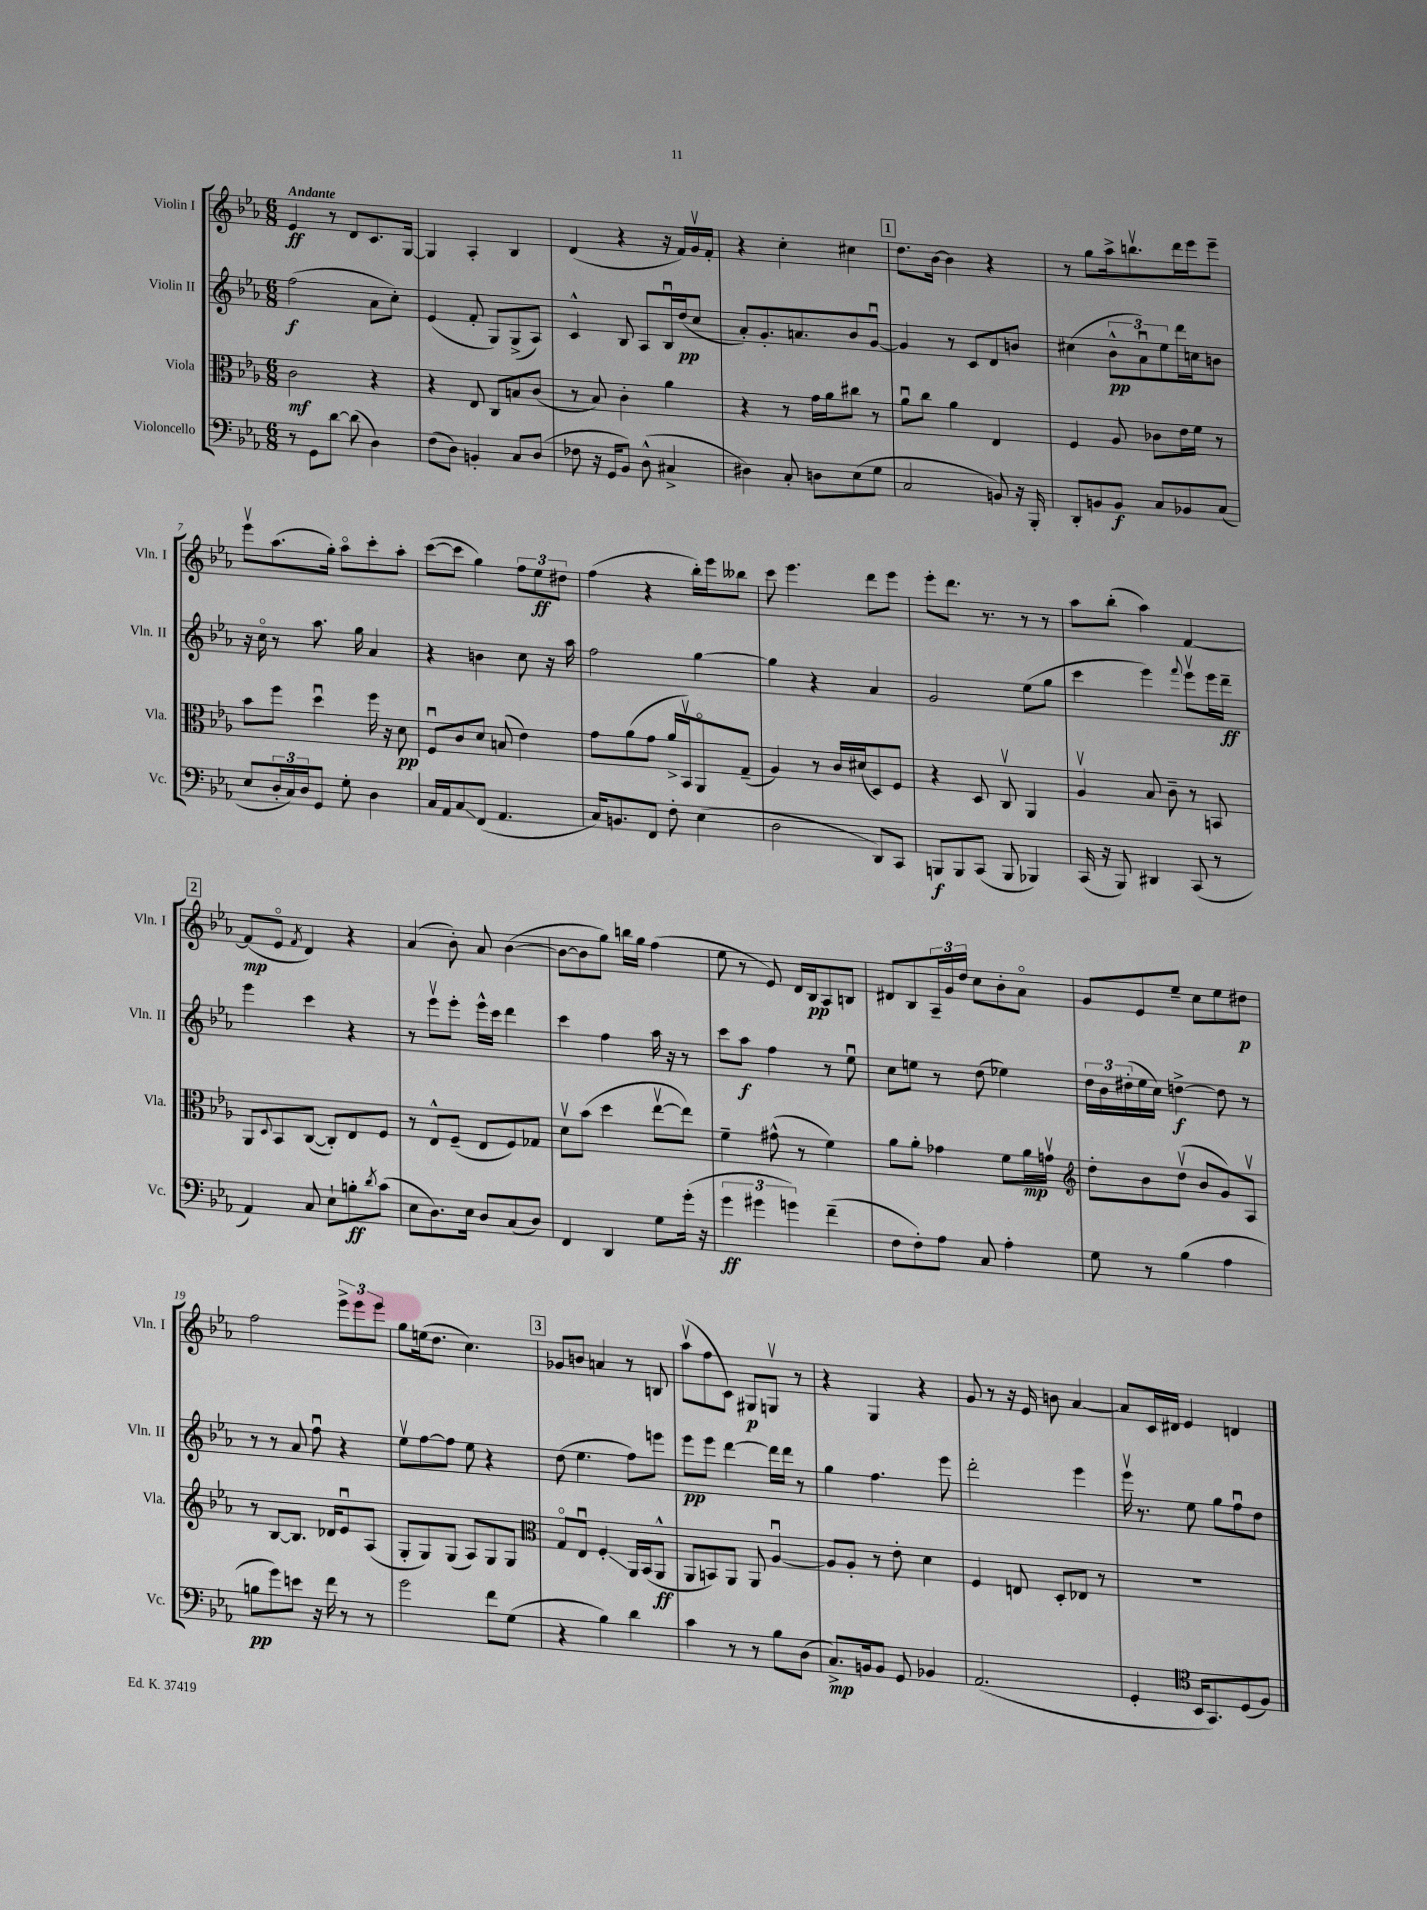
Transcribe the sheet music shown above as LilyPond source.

<<
\new StaffGroup <<
\new Staff = "s0" \with { instrumentName = "Violin I" shortInstrumentName = "Vln. I" } {
    \clef treble \key ees \major \numericTimeSignature \time 6/8 \tempo "Andante"
    ees'4\ff r8 d'8 c'8. g16~ |
    g4 aes4-. bes4 |
    d'4( r4 r16 f'16) g'16\upbow f'16-. |
    r4 c''4-. cis''4 |
    \mark \markup { \box "1" } d''8. bes'16~ bes'4 r4 |
    r8 g''8 aes''16-> b''8.\upbow d'''16 ees'''16 ees'''8-- |
    ees'''8\upbow aes''8.( g''16-.) aes''8\flageolet c'''8-. aes''8-. |
    c'''8~( c'''8 g''4) \tuplet 3/2 { f''8 ees''8\ff dis''8 } |
    f''4( r4 bes''16-.) ees'''16 beses''8 |
    c'''8 ees'''4. d'''8 ees'''8 |
    ees'''8-. d'''8. r8. r8 r8 |
    aes''8 bes''8-.( aes''4) f'4~ |
    \mark \markup { \box "2" } f'8\mp( ees'8\flageolet \acciaccatura { f'8 } d'4) r4 |
    aes'4( bes'8-.) aes'8 bes'4~( |
    bes'8~ bes'8 g''8) b''16 g''16 f''4( |
    ees''8 r8 ees'8) d'16 bes16\pp aes8 b8 |
    dis'8 bes8 \tuplet 3/2 { aes16-- g'16 d''16 } c''8 bes'8-. aes'8\flageolet |
    g'8 ees'8 ees''8-- c''8 ees''8 dis''8\p |
    f''2 \tuplet 3/2 { ees'''8-> ees'''8 ees'''8 } |
    g''8 e''16( d''8. c''4.) |
    \mark \markup { \box "3" } ges'8 b'8 a'4 r8 b8 |
    aes''8\upbow( f''8 c'8) gis8\p g8\upbow r8 |
    r4 g4 r4 |
    g'8 r8 r16 ees'16 b'8 aes'4~ |
    aes'8 c'16 dis'16 ees'4 d'4 \bar "|." |
}
\new Staff = "s1" \with { instrumentName = "Violin II" shortInstrumentName = "Vln. II" } {
    \clef treble \key ees \major \numericTimeSignature \time 6/8
    f''2\f( aes'8 c''8-.) |
    ees'4( f'8-. g8) g8->( aes8) |
    c'4-^ bes8 aes8 bes16\downbow d''16\pp( c''8 |
    aes'8-.) g'8.-. a'8. bes'8 g'8~\downbow |
    \mark \markup { \box "1" } g'4 r8 c'8 d'8 b'8 |
    cis''4( \tuplet 3/2 { bes'8-^\pp aes'8\downbow) ees''8 } d'''16 c''16 b'8 |
    r16 c''16\flageolet r8 aes''8. g''16 aes'4 |
    r4 b'4 c''8 r16 aes''16 |
    f''2 g''4~ |
    g''4 r4 aes'4 |
    g'2 ees''8( g''8 |
    c'''4 ees'''4) \appoggiatura { f'''8 } ees'''8\upbow ees'''16 d'''16--\ff |
    \mark \markup { \box "2" } ees'''4 c'''4 r4 |
    r8 ees'''8\upbow ees'''8-. ees'''16-^ c'''16 d'''4 |
    c'''4 f''4 aes''16 r16 r8 |
    c'''8 aes''8\f f''4 r8 ees''8\downbow |
    c''8 e''8 r8 d''8( ees''4) |
    \tuplet 3/2 { d''16 bes'16 dis''16-.( } ees''16 c''16) d''4~->\f d''8 r8 |
    r8 r8 aes'8 f''8\downbow r4 |
    ees''8\upbow f''8~ f''8 ees''8 r4 |
    \mark \markup { \box "3" } d''8( ees''4. f''8) e'''8 |
    ees'''8\pp ees'''8 d'''4~ d'''16 d'''16 r8 |
    g''4 f''4. ees'''8 |
    d'''2-. ees'''4 |
    ees'''16\upbow r8. ees''8 g''8 f''8\downbow d''8 \bar "|." |
}
\new Staff = "s2" \with { instrumentName = "Viola" shortInstrumentName = "Vla." } {
    \clef alto \key ees \major \numericTimeSignature \time 6/8
    c'2\mf r4 |
    r4 ees8 c8 b8 c'8( |
    r8 bes8) c'4-. aes'4 |
    r4 r8 g'16 aes'16 cis''8 r8 |
    \mark \markup { \box "1" } aes'8\downbow c''8 aes'4 ees4 |
    f4 aes8 ces'8 ees'16 f'16 r8 |
    bes'8 f''8 d''4\downbow f''16 r16 d'8\pp |
    f8\downbow c'8 d'8 b8( ees'4) |
    g'8 aes'8( g'8 aes'16-> bes,16\upbow) aes,8\flageolet g8--( |
    aes4) r8 c'16 dis'16( d8) f8 |
    r4 d8 c8\upbow aes,4 |
    aes4\upbow bes8 c'8-- r8 b,8 |
    \mark \markup { \box "2" } aes,8 \appoggiatura { d8 } bes,8 c8~( c8-.) ees8 f8 |
    r8 ees8-^ f8--( ees8 f8) ges8 |
    d'8\upbow bes'8( d''4 ees''8~\upbow ees''8) |
    f'4-- gis'8-^( r8 f'4) |
    aes'8 aes'8-. ges'4 f'8 aes'16\mp g'16\upbow |
    \clef treble d''8-. bes'8 d''8\upbow( bes'8 g'8) aes8\upbow |
    r8 bes8~ bes8. des'16 ees'8\downbow aes8( |
    g8-. g8) g8( aes8) g8 g8 |
    \mark \markup { \box "3" } \clef alto g8\flageolet ees8\downbow f4-.\glissando aes,16 bes,16( aes,8-^\ff |
    aes,8 b,8) aes,8 aes,8 aes4~\downbow |
    aes8 aes8-. r8 ees'8-. d'4 |
    f4 e8 d8-. ees8 r8 |
    R2. \bar "|." |
}
\new Staff = "s3" \with { instrumentName = "Violoncello" shortInstrumentName = "Vc." } {
    \clef bass \key ees \major \numericTimeSignature \time 6/8
    r8 g,8 d'8~ d'8( d4) |
    f8( d8) b,4-. c8 d8( |
    fes8 r16 g,16 bes,8) d8-^( cis4-> |
    dis4) c8-. d8 ees8( g8 |
    \mark \markup { \box "1" } c2 b,8) r16 bes,,16-. |
    d,8-. b,8 b,8\f c8 bes,8 c8( |
    ees8 \tuplet 3/2 { d16-. c16) d16 } g,8 g8-. d4 |
    c16 aes,16 c8\glissando f,8( aes,4. |
    c16) b,8. f,8 f8-. ees4( |
    d2 d,8) c,8 |
    b,,8\f b,,8 c,8( b,,8 bes,,4) |
    c,16( r16 bes,,8) dis,4 c,8( r8 |
    \mark \markup { \box "2" } aes,4) c8 ees8-! b8-.\ff \acciaccatura { d'8 } c'8( |
    ees8 d8.) ees16 d8 c8( d8) |
    f,4 d,4 g8 g'16-.( r16 |
    \tuplet 3/2 { g'4\ff gis'4 g'4) } f'4--( |
    f8 f8-.) aes8 c8 aes4-. |
    g8 r8 bes4( aes4 |
    b8\pp g'8) e'8 r16 f'16 r8 r8 |
    g'2 f'8 g8( |
    \mark \markup { \box "3" } r4 bes4) d'4 |
    c'4 r8 r8 bes8 d8( |
    c8.->\mp) b,16 b,8 g,8 bes,4 |
    aes,2.( |
    g,4-. \clef tenor bes,16 g,8.) d8( f8) \bar "|." |
}
>>
>>
